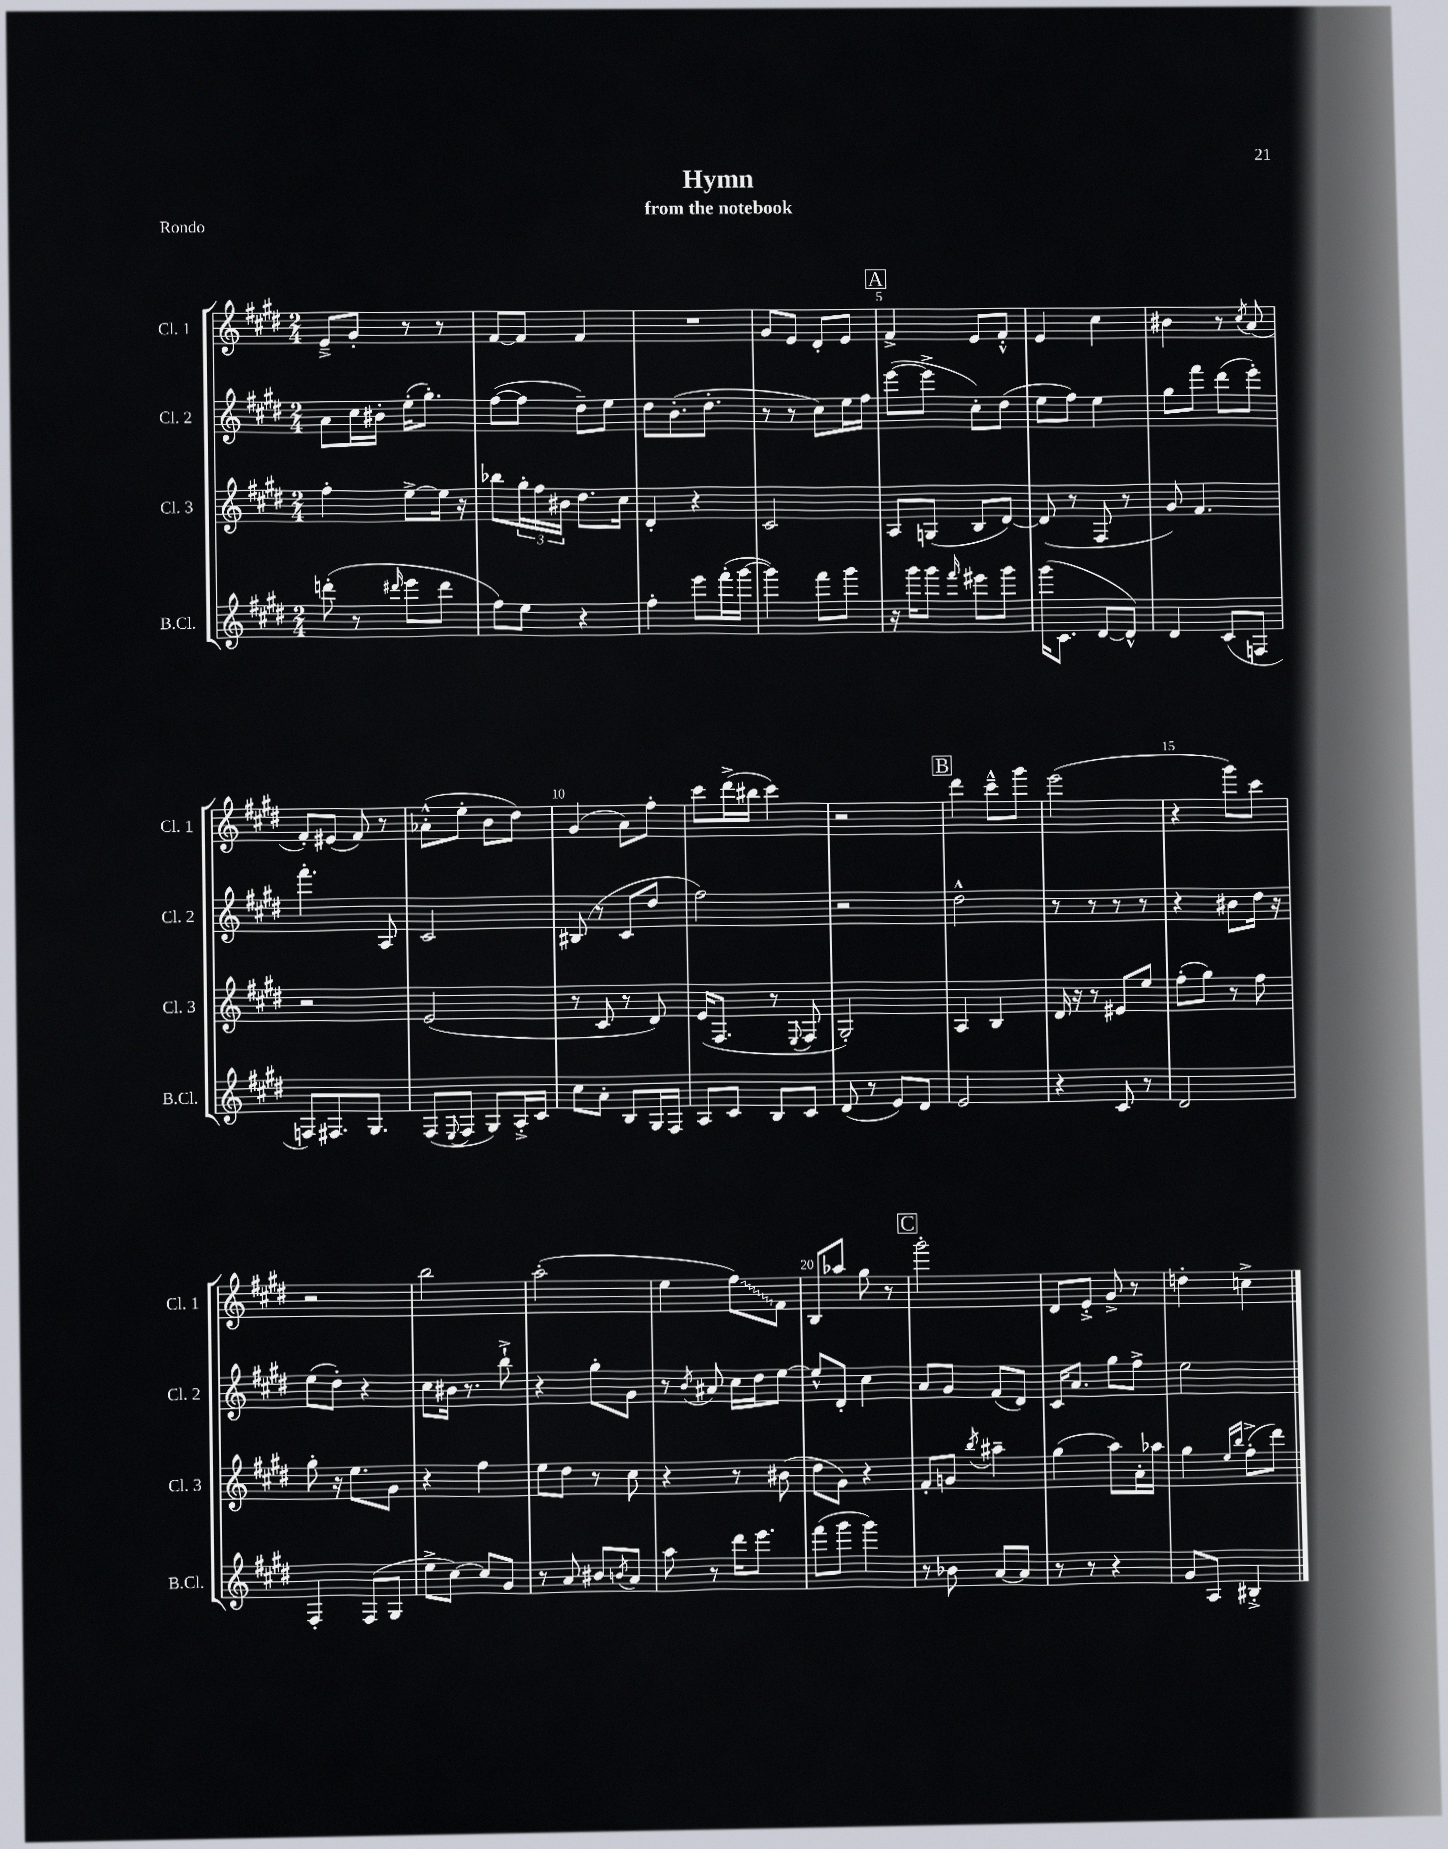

**kern	**kern	**kern	**kern
*staff4	*staff3	*staff2	*staff1
*clefG2	*clefG2	*clefG2	*clefG2
*k[f#c#g#d#]	*k[f#c#g#d#]	*k[f#c#g#d#]	*k[f#c#g#d#]
*M2/4	*M2/4	*M2/4	*M2/4
(8ddd'	4ff#'	8a	8e~^
8r	.	16cc#	8g#'
.	.	16b#'	.
16qqddd#	.	.	.
8eee	[8ee^	(16ee'	8r
.	.	8.gg#')	.
8ddd#	16ee]	.	8r
.	16r	.	.
=	=	=	=
8ff#)	8bb-	([8ff#	[8f#
8ee	24gg#'	8ff#]	8f#]
.	24ff#	.	.
.	24b#	.	.
4r	8.dd#	8dd#~)	4f#
.	.	8ee	.
.	16cc#	.	.
=	=	=	=
4ff#'	4d#'	8dd#	2r
.	.	(8.b'	.
8eee	4r	.	.
.	.	8.dd#'	.
(16fff#'	.	.	.
[16ggg#	.	.	.
=	=	=	=
4ggg#])	2c#	8r	8g#
.	.	8r	8e
8fff#	.	8cc#)	8d#'
8ggg#	.	16ee	8e
.	.	16ff#	.
=	=	=	=
16r	8A	([8eee	4f#^
16ggg#	.	.	.
8ggg#	(8G	8eee^]	.
16qqfff#	.	.	.
8eee#	8B	8cc#')	8e
8ggg#	[8d#)	(8dd#	8f#'^^
=	=	=	=
(16ggg#	(8d#]	8ee	4e
8.c#	.	.	.
.	8r	8ff#)	.
[8d#	8F#	4ee	4cc#
8d#^^])	8r	.	.
=	=	=	=
4d#	8g#)	8gg#	4b#
.	4.f#	8fff#	.
(8c#	.	(8ddd#	8r
.	.	.	8qcc#
8F	.	8eee')	(8a
=	=	=	=
8F)	2r	4.fff#'	8f#')
8.F#	.	.	(8e#
.	.	.	8f#)
8.G#	.	.	.
.	.	8A	8r
=	=	=	=
(8F#	(2e	2c#	(8a-'^^
8qqE	.	.	.
8F#	.	.	8ee'
8G#)	.	.	8b
16A'^	.	.	8dd#)
16c#	.	.	.
=	=	=	=
8cc#	8r	(8B#	(4g#
8a'	8c#	8r	.
8B	8r	8c#	8a)
16G#	8d#)	8dd#	8ff#'
16F#	.	.	.
=	=	=	=
8A	(16e	2ff#)	8ccc#
.	8.F#	.	.
8c#	.	.	(16ddd#^
.	.	.	16bb#
8B	8r	.	4ccc#)
.	8qqE	.	.
8c#	8F#	.	.
=	=	=	=
(8d#	2G#')	2r	2r
8r	.	.	.
8e)	.	.	.
8d#	.	.	.
=	=	=	=
2e	4A	2dd#^^	4ddd#
.	4B	.	8ccc#~^^
.	.	.	8ggg#
=	=	=	=
4r	16d#	8r	(2eee
.	16r	.	.
.	8r	8r	.
8c#	8e#	8r	.
8r	8ee	8r	.
=	=	=	=
2d#	(8ff#'	4r	4r
.	8gg#)	.	.
.	8r	8b#	8ggg#)
.	8ff#	16dd#	8ccc#
.	.	16r	.
=	=	=	=
4F#'	8gg#'	(8ee	2r
.	16r	8dd#')	.
.	8.ee	.	.
(8F#	.	4r	.
8G#	8g#	.	.
=	=	=	=
8ee^	4r	8cc#	2bb
[8cc#)	.	16b#	.
.	.	8.r	.
8cc#]	4ff#	.	.
8g#	.	8bb`^	.
=	=	=	=
8r	8ee	4r	(2aa'
8a	8dd#	.	.
8b#	8r	8gg#'	.
8qb	.	.	.
8a	8cc#	8g#	.
=	=	=	=
8aa	4r	8r	4ee
.	.	8qb	.
8r	.	8a#	.
16ddd#	8r	16cc#	8ff#)
8.eee	.	16dd#	.
.	(8b#	[8ee	8f#
=	=	=	=
(8fff#	8dd#	8ee^^]	8B
8ggg#	8g#)	8d#'	8aa-
4ggg#)	4r	4cc#	8gg#
.	.	.	8r
=	=	=	=
8r	8f#'	8a	2ggg#'
8b-	8g	8g#	.
.	8qbb	.	.
[8a	4aa#~	(8f#	.
8a]	.	8d#)	.
=	=	=	=
8r	(4gg#	16c#	8d#
.	.	8.a	.
8r	.	.	8e'^
4r	8aa)	8gg#	8g#^
.	16a'	8ff#^	8r
.	16aa-	.	.
=	=	=	=
8g#	4gg#	2ee	4dd'
8A	.	.	.
.	16qqee	.	.
.	16qqbb	.	.
4B#'^	(8ff#'^	.	4cc^
.	8ddd#)	.	.
==	==	==	==
*-	*-	*-	*-
